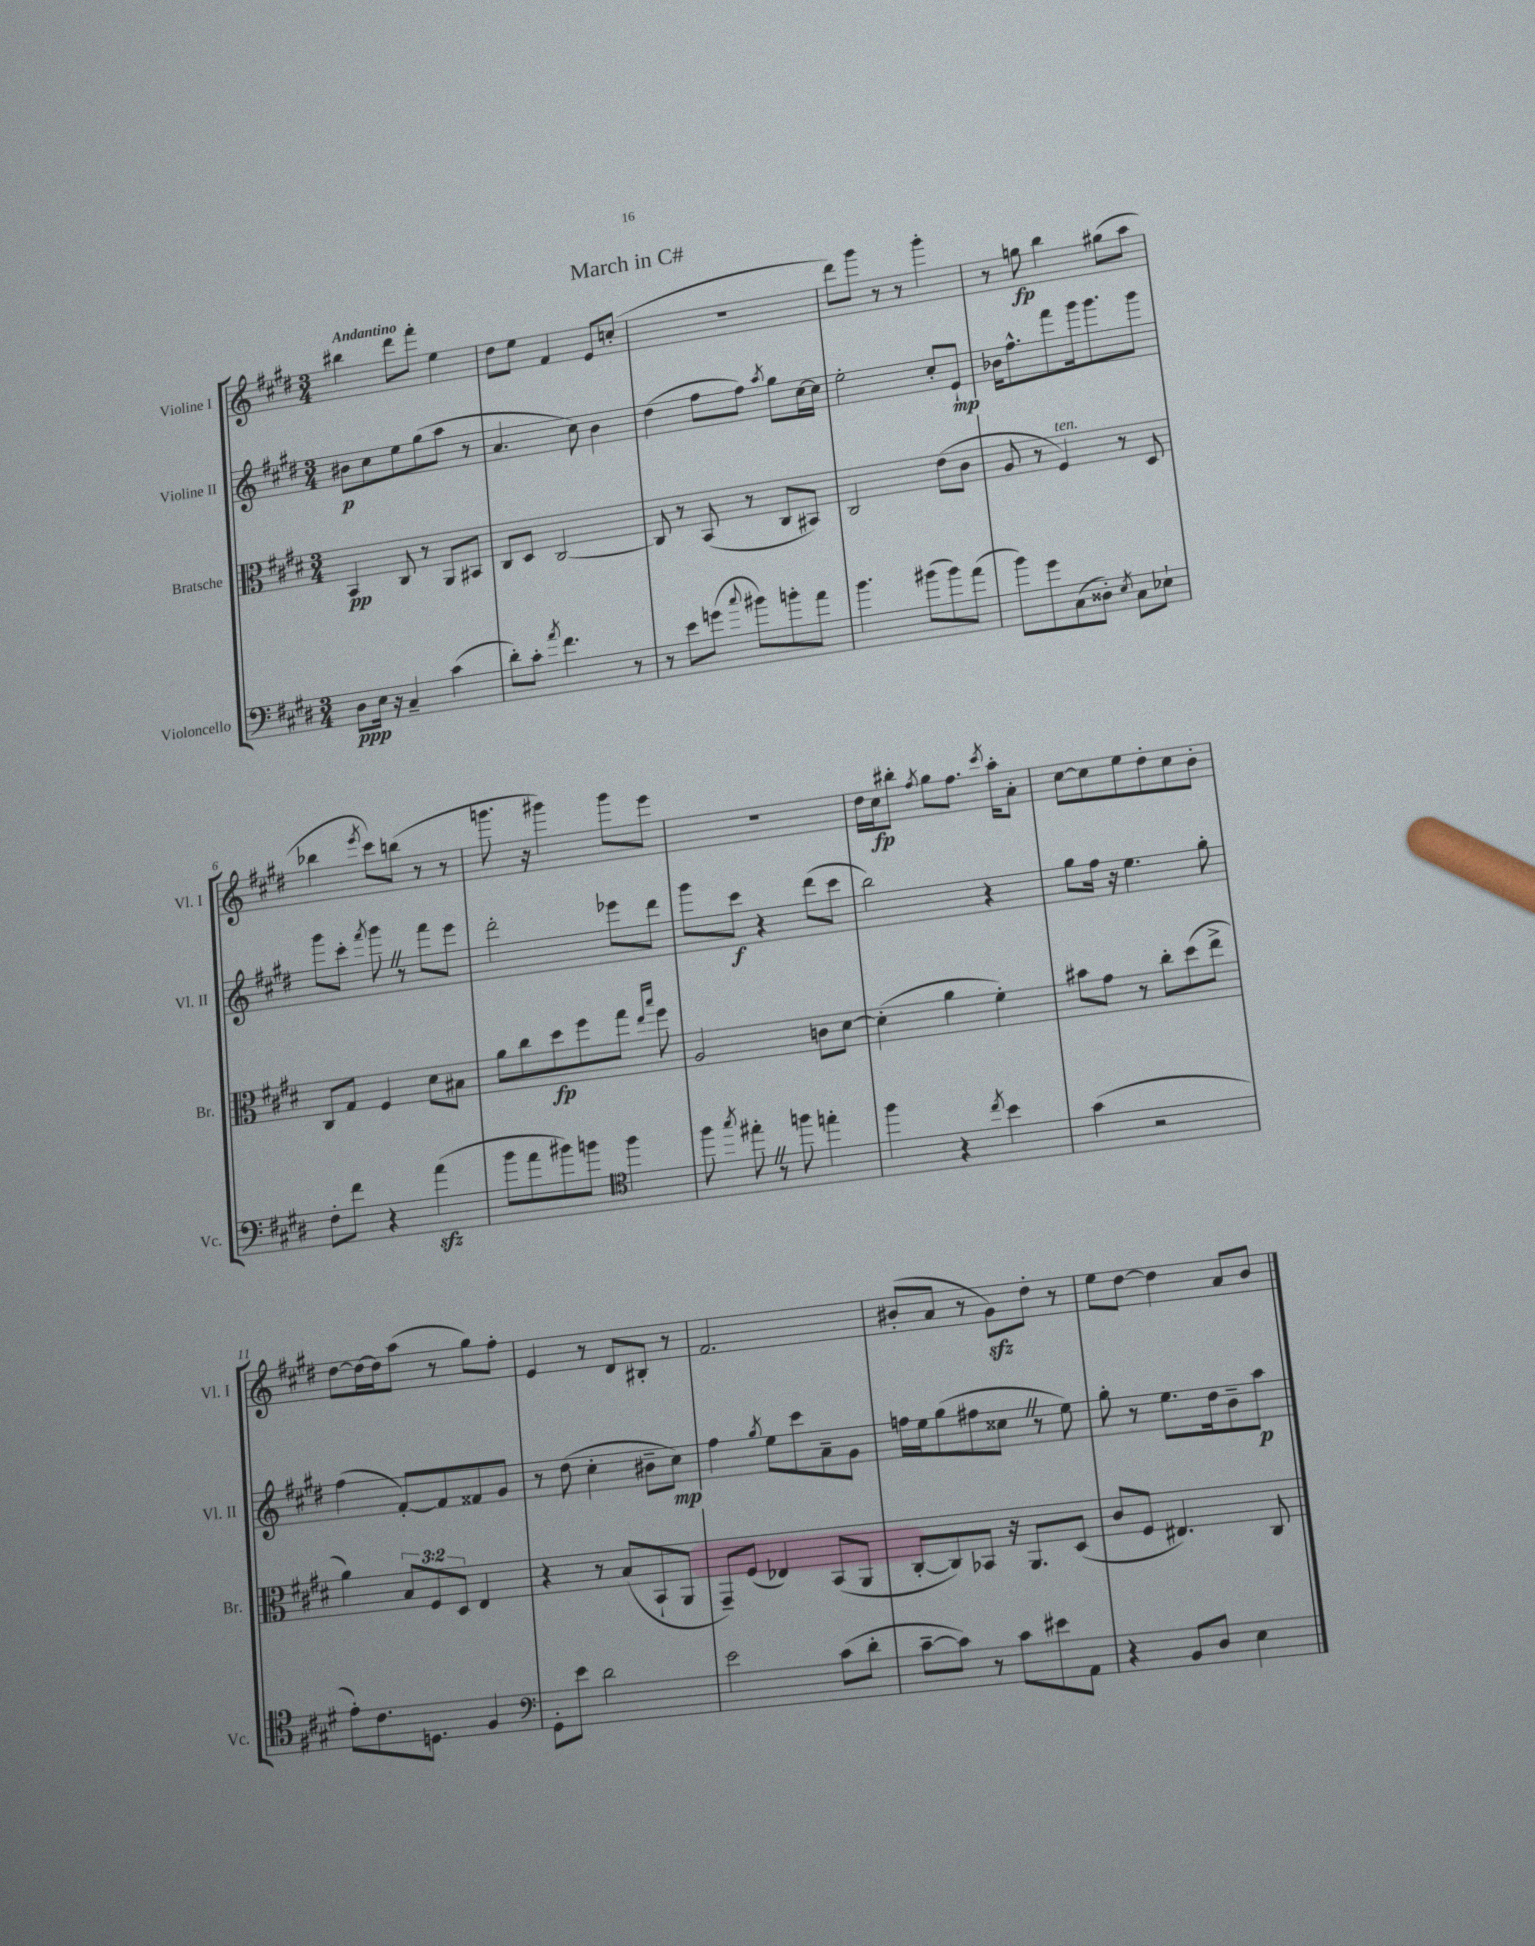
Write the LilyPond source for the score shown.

\header { title = "March in C#" }
<<
\new StaffGroup <<
\new Staff = "s0" \with { instrumentName = "Violine I" shortInstrumentName = "Vl. I" } {
    \clef treble \key e \major \numericTimeSignature \time 3/4 \tempo "Andantino"
    \autoBeamOff bis''4 dis'''8[ fis'''8]-. e''4 |
    dis''8[ e''8] fis'4 e'8[ c''8]-.( |
    R2. |
    dis'''8[) gis'''8] r8 r8 gis'''4-. |
    r8 g''8\fp b''4 gis''8[( a''8] |
    bes''4 \acciaccatura { e'''8 } cis'''8[) b''8]( r8 r8 |
    g'''8. r16 gis'''4) gis'''8[ e'''8] |
    R2. |
    dis''16[ cis''16\fp bis''8]-. \acciaccatura { fis''8 } gis''8[ fis''8.] \acciaccatura { cis'''8 } a''16[-. a'8]-. |
    cis''8[~ cis''8 e''8 dis''8-. cis''8 b'8]-. |
    dis''8[~ dis''16~ dis''16 a''8]( r8 gis''8[) fis''8]-. |
    e'4 r8 dis'8[ bis8]-. r8 |
    fis'2. |
    bis'8[-.( a'8] r8 gis'8[\sfz) dis''8]-. r8 |
    e''8[ dis''8]~ dis''4 a'8[ b'8] \bar "|." |
}
\new Staff = "s1" \with { instrumentName = "Violine II" shortInstrumentName = "Vl. II" } {
    \clef treble \key e \major \numericTimeSignature \time 3/4
    \autoBeamOff bis'8[\p cis''8 e''8 gis''8( a''8] r8 |
    a'4. cis''8) b'4 |
    dis''4( fis''8[ fis''8]) \acciaccatura { a''8 } gis''8[ cis''16~ cis''16] |
    e''2-. cis''8[-. e'8]-!\mp |
    bes'16[ fis''8.-^ fis'''8 gis'''16 gis'''8. gis'''8] |
    gis'''8[ cis'''8]-. \acciaccatura { fis'''8 } gis'''8 \once \override BreathingSign.text = \markup { \musicglyph "scripts.caesura.straight" } \breathe r8 fis'''8[ e'''8] |
    dis'''2-. ees'''8[ dis'''8] |
    gis'''8[ cis'''8]\f r4 dis'''8[( cis'''8] |
    b''2) r4 |
    gis''8[ fis''16] r16 e''4. gis''8-. |
    fis''4( fis'8[~-.) fis'8 fisis'8 gis'8] |
    r8 dis''8( cis''4-. bis'8[-- cis''8]\mp) |
    fis''4 \acciaccatura { gis''8 } e''8[ cis'''8 a'8-- gis'8] |
    f''16[ e''16 gis''8( fis''8 cisis''8] \once \override BreathingSign.text = \markup { \musicglyph "scripts.caesura.straight" } \breathe r8 e''8) |
    gis''8-. r8 e''8.[ dis''16 b'8-- a''8]\p \bar "|." |
}
\new Staff = "s2" \with { instrumentName = "Bratsche" shortInstrumentName = "Br." } {
    \clef alto \key e \major \numericTimeSignature \time 3/4 \override Staff.TupletNumber.text = #tuplet-number::calc-fraction-text
    \autoBeamOff b,4\pp cis8 r8 a,8[ bis,8] |
    cis8[ dis8] cis2~ |
    cis8 r8 b,8( r8 cis8[ bis,8]) |
    cis2 e'8[( cis'8] |
    a8 r8 fis4^\markup { \italic "ten." }) r8 dis8 |
    cis8[ gis8] fis4 dis'8[ bis8] |
    a'8[ cis''8 dis''8\fp fis''8 gis''8] \grace { e''16[ b''16] } fis''8 |
    a2 c'8[ dis'8]~ |
    dis'4-.( a'4 fis'4-.) |
    bis'8[ gis'8] r8 cis''8[-. dis''8( e''8]-> |
    a'4) \tuplet 3/2 { b8[ fis8 dis8] } e4 |
    r4 r8 b8[( b,8-! a,8] |
    gis,8[--) fis8]( ees4) b,8[( a,8] |
    cis8[~-. cis8) bes,8] r16 a,8.[ dis8]( |
    cis'8[ fis8] eis4.) cis8 \bar "|." |
}
\new Staff = "s3" \with { instrumentName = "Violoncello" shortInstrumentName = "Vc." } {
    \clef bass \key e \major \numericTimeSignature \time 3/4
    \autoBeamOff dis8[\ppp e16] r16 cis4-- cis'4( |
    dis'8[-.) cis'8]-. \acciaccatura { a'8 } fis'4. r8 |
    r8 e'8[ g'8]( \appoggiatura { cis''8 } bis'8[) b'8-. a'8] |
    b'4. bis'8[( bis'8) a'8]( |
    b'8[) gis'8 cis8( disis8]-.) \acciaccatura { e8 } cis8[ ees8]-! |
    fis8[-. fis'8] r4 a'4\sfz( |
    b'8[ a'8 bis'8) b'8] \clef tenor fis''4 |
    fis''8 \acciaccatura { gis''8 } eis''8-. \once \override BreathingSign.text = \markup { \musicglyph "scripts.caesura.straight" } \breathe r8 f''8 e''4-. |
    fis''4 r4 \acciaccatura { cis''8 } b'4 |
    gis'4( r2 |
    e'8[-.) cis'8. d8.] fis4 |
    \clef bass gis,8[-. e'8] dis'2 |
    e'2 cis'8[( dis'8]-. |
    cis'8[~-- cis'8]) r8 cis'8[ eis'8 a,8] |
    r4 b,8[ dis8] e4 \bar "|." |
}
>>
>>
